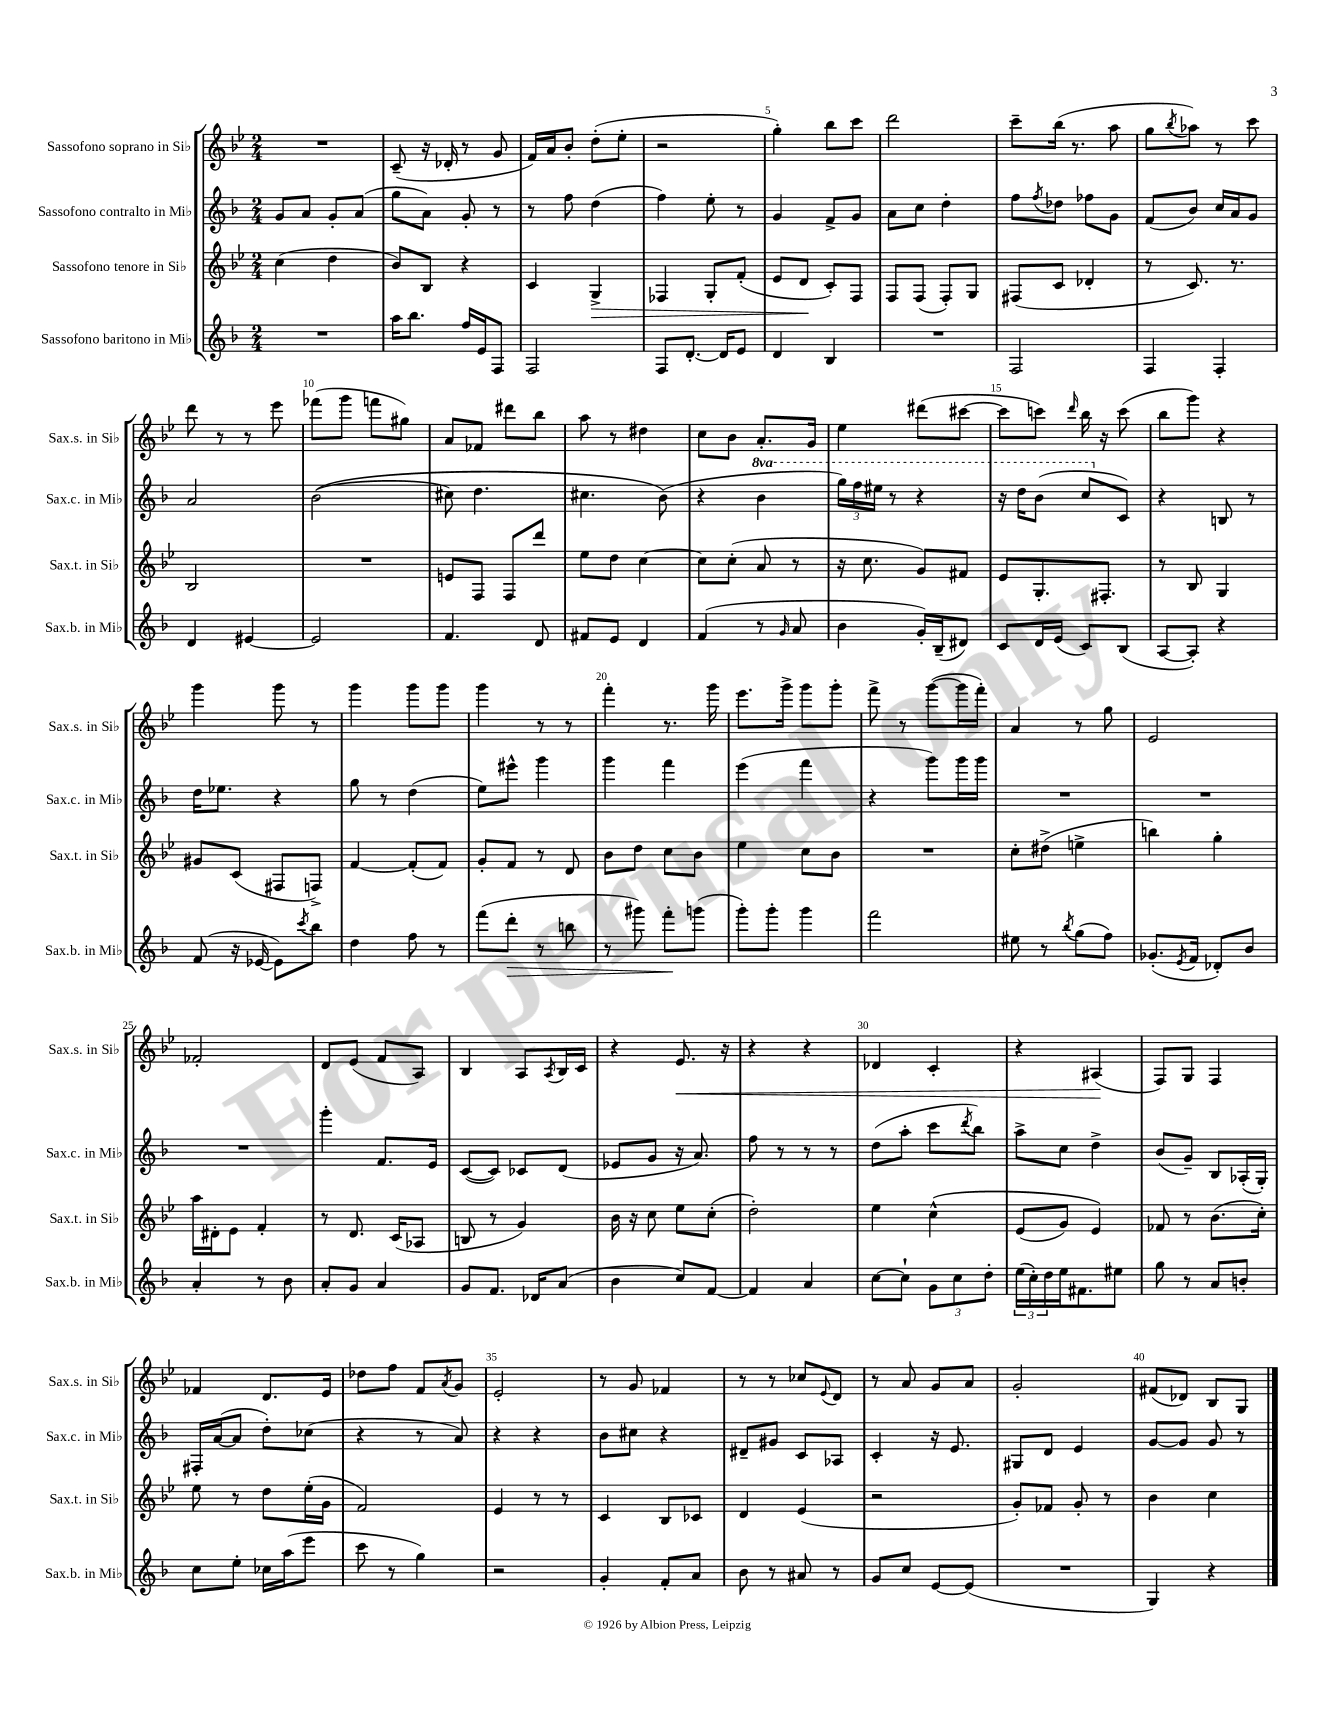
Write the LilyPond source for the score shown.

<<
\new StaffGroup <<
\new Staff = "s0" \with { instrumentName = "Sassofono soprano in Sib" shortInstrumentName = "Sax.s. in Sib" } {
    \clef treble \key bes \major \numericTimeSignature \time 2/4
    R2 |
    c'8--( r16 des'16-. r8 g'8 |
    f'16) a'16 bes'8-. d''8-.( ees''8-. |
    r2 |
    g''4-.) bes''8 c'''8 |
    d'''2 |
    c'''8-- bes''16( r8. a''8 |
    g''8 \acciaccatura { bes''8 } aes''8) r8 c'''8 |
    d'''8 r8 r8 ees'''8 |
    fes'''8( g'''8 f'''8 gis''8) |
    a'8 fes'8 dis'''8 bes''8 |
    a''8 r8 dis''4 |
    c''8 bes'8 a'8.-. g'16 |
    ees''4 dis'''8( cis'''8~ |
    cis'''8 c'''8) \grace { d'''16 } bes''16 r16 c'''8( |
    bes''8 g'''8) r4 |
    g'''4 g'''8 r8 |
    g'''4 g'''8 g'''8 |
    g'''4 r8 r8 |
    f'''4-. r8. g'''16 |
    ees'''8. g'''16-> g'''8 g'''8-. |
    f'''8-> r8 g'''8~( g'''16 f'''16-.) |
    a'4 r8 g''8 |
    ees'2 |
    fes'2-. |
    d'8 ees'8( f'8 a8) |
    bes4 a8 \acciaccatura { a8 } bes16 c'16 |
    r4 ees'8.\< r16 |
    r4 r4 |
    des'4 c'4-. |
    r4 ais4\!( |
    f8) g8 f4 |
    fes'4 d'8. ees'16 |
    des''8 f''8 f'8 \acciaccatura { a'8 } g'8 |
    ees'2-. |
    r8 g'8 fes'4 |
    r8 r8 ces''8 \appoggiatura { ees'8 } d'8 |
    r8 a'8 g'8 a'8 |
    g'2-. |
    fis'8( des'8) bes8 g8 \bar "|." |
}
\new Staff = "s1" \with { instrumentName = "Sassofono contralto in Mib" shortInstrumentName = "Sax.c. in Mib" } {
    \clef treble \key f \major \numericTimeSignature \time 2/4 \set Staff.ottavationMarkups = #ottavation-simple-ordinals
    g'8 a'8 g'8-. a'8( |
    g''8 a'8) g'8-. r8 |
    r8 f''8 d''4( |
    f''4) e''8-. r8 |
    g'4 f'8-> g'8 |
    a'8 c''8 d''4-. |
    f''8 \acciaccatura { f''8 } des''8 fes''8 g'8 |
    f'8( bes'8) c''16 a'16 g'8 |
    a'2 |
    bes'2(\( |
    cis''8) d''4. |
    cis''4. bes'8(\) |
    r4 \ottava #1 bes''4 |
    \tuplet 3/2 { g'''16) f'''16 eis'''16 } r8 r4 |
    r16 d'''16 bes''8( c'''8 \ottava #0 c'8) |
    r4 b8 r8 |
    d''16 ees''8. r4 |
    g''8 r8 d''4( |
    e''8) eis'''8-^ g'''4 |
    g'''4 f'''4 |
    e'''4( f'''4 |
    r4 g'''8) g'''16 g'''16 |
    R2 |
    R2 |
    R2 |
    g'''4-. f'8. e'16 |
    c'8~( c'8) ces'8 d'8( |
    ees'8 g'8 r16 a'8.) |
    f''8 r8 r8 r8 |
    d''8( a''8-. c'''8 \acciaccatura { d'''8 } bes''8) |
    a''8-> c''8 d''4-> |
    bes'8( g'8--) bes8 aes16-.( g16-.) |
    fis16-. a'16~( a'8 d''8-.) ces''8( |
    r4 r8 a'8) |
    r4 r4 |
    bes'8 cis''8 r4 |
    dis'8-- gis'8 c'8 aes8 |
    c'4-. r16 e'8. |
    gis8 d'8 e'4 |
    g'8~ g'8 g'8 r8 \bar "|." |
}
\new Staff = "s2" \with { instrumentName = "Sassofono tenore in Sib" shortInstrumentName = "Sax.t. in Sib" } {
    \clef treble \key bes \major \numericTimeSignature \time 2/4
    c''4( d''4 |
    bes'8) bes8 r4 |
    c'4 g4->\> |
    fes4 g8-. f'8-.( |
    ees'8 d'8\! c'8-.) f8 |
    f8 f8( f8-.) g8 |
    fis8( c'8 des'4-. |
    r8 c'8.) r8. |
    bes2 |
    R2 |
    e'8 f8 f8 d'''8 |
    ees''8 d''8 c''4~ |
    c''8 c''8-.( a'8 r8 |
    r16 c''8. g'8) fis'8 |
    ees'8 g8.-. fis8.-. |
    r8 bes8 g4 |
    gis'8 c'8( fis8 f8->) |
    f'4~ f'8-.( f'8) |
    g'8-. f'8 r8 d'8 |
    bes'8 d''8 c''8 bes'8 |
    ees''4 c''8 bes'8 |
    R2 |
    c''8-. dis''8->( e''4-> |
    b''4) g''4-. |
    a''16 dis'16-. ees'8 f'4-. |
    r8 d'8. c'16( aes8 |
    b8 r8 g'4) |
    bes'16 r16 c''8 ees''8 c''8-.( |
    d''2-.) |
    ees''4 c''4-^\( |
    ees'8( g'8) ees'4\) |
    fes'8 r8 bes'8.( c''16-.) |
    ees''8 r8 d''8 ees''16-.( g'16 |
    f'2) |
    ees'4 r8 r8 |
    c'4 bes8 ces'8 |
    d'4 ees'4( |
    r2 |
    g'8-.) fes'8 g'8-. r8 |
    bes'4 c''4 \bar "|." |
}
\new Staff = "s3" \with { instrumentName = "Sassofono baritono in Mib" shortInstrumentName = "Sax.b. in Mib" } {
    \clef treble \key f \major \numericTimeSignature \time 2/4
    R2 |
    a''16 bes''8. f''16 e'16 f8 |
    f2 |
    f8 d'8.~-. d'16 e'8 |
    d'4 bes4 |
    R2 |
    f2 |
    f4 f4-. |
    d'4 eis'4~ |
    eis'2 |
    f'4. d'8 |
    fis'8 e'8 d'4 |
    f'4( r8 \grace { g'16 } a'8 |
    bes'4 g'16-.) bes16--( dis'8) |
    c'8 d'16 e'16( c'8) bes8( |
    a8~ a8-.) r4 |
    f'8( r16 ees'16~ ees'8) \acciaccatura { c'''8 } bes''8 |
    d''4 f''8 r8 |
    f'''8( d'''8-.\> r8 b''8 |
    r8 gis'''8) f'''8-.\! g'''8( |
    g'''8-.) g'''8-. g'''4 |
    f'''2 |
    eis''8 r8 \acciaccatura { bes''8 } g''8( f''8) |
    ges'8.-.( \acciaccatura { e'8 } f'16 des'8-.) bes'8 |
    a'4-. r8 bes'8 |
    a'8-. g'8 a'4 |
    g'8 f'8. des'16 a'8( |
    bes'4 c''8) f'8~ |
    f'4 a'4 |
    c''8~ c''8-! \tuplet 3/2 { g'8 c''8 d''8-. } |
    \tuplet 3/2 { e''16( c''16-.) d''16 } e''16 fis'8. eis''8 |
    g''8 r8 a'8 b'8-. |
    c''8 e''8-. ces''16 a''16( e'''8 |
    c'''8 r8 g''4) |
    r2 |
    g'4-. f'8-. a'8 |
    bes'8 r8 ais'8 r8 |
    g'8 c''8 e'8~ e'8( |
    R2 |
    g4) r4 \bar "|." |
}
>>
>>
\layout { \context { \Score \override BarNumber.break-visibility = ##(#f #t #t) barNumberVisibility = #(every-nth-bar-number-visible 5) } }
